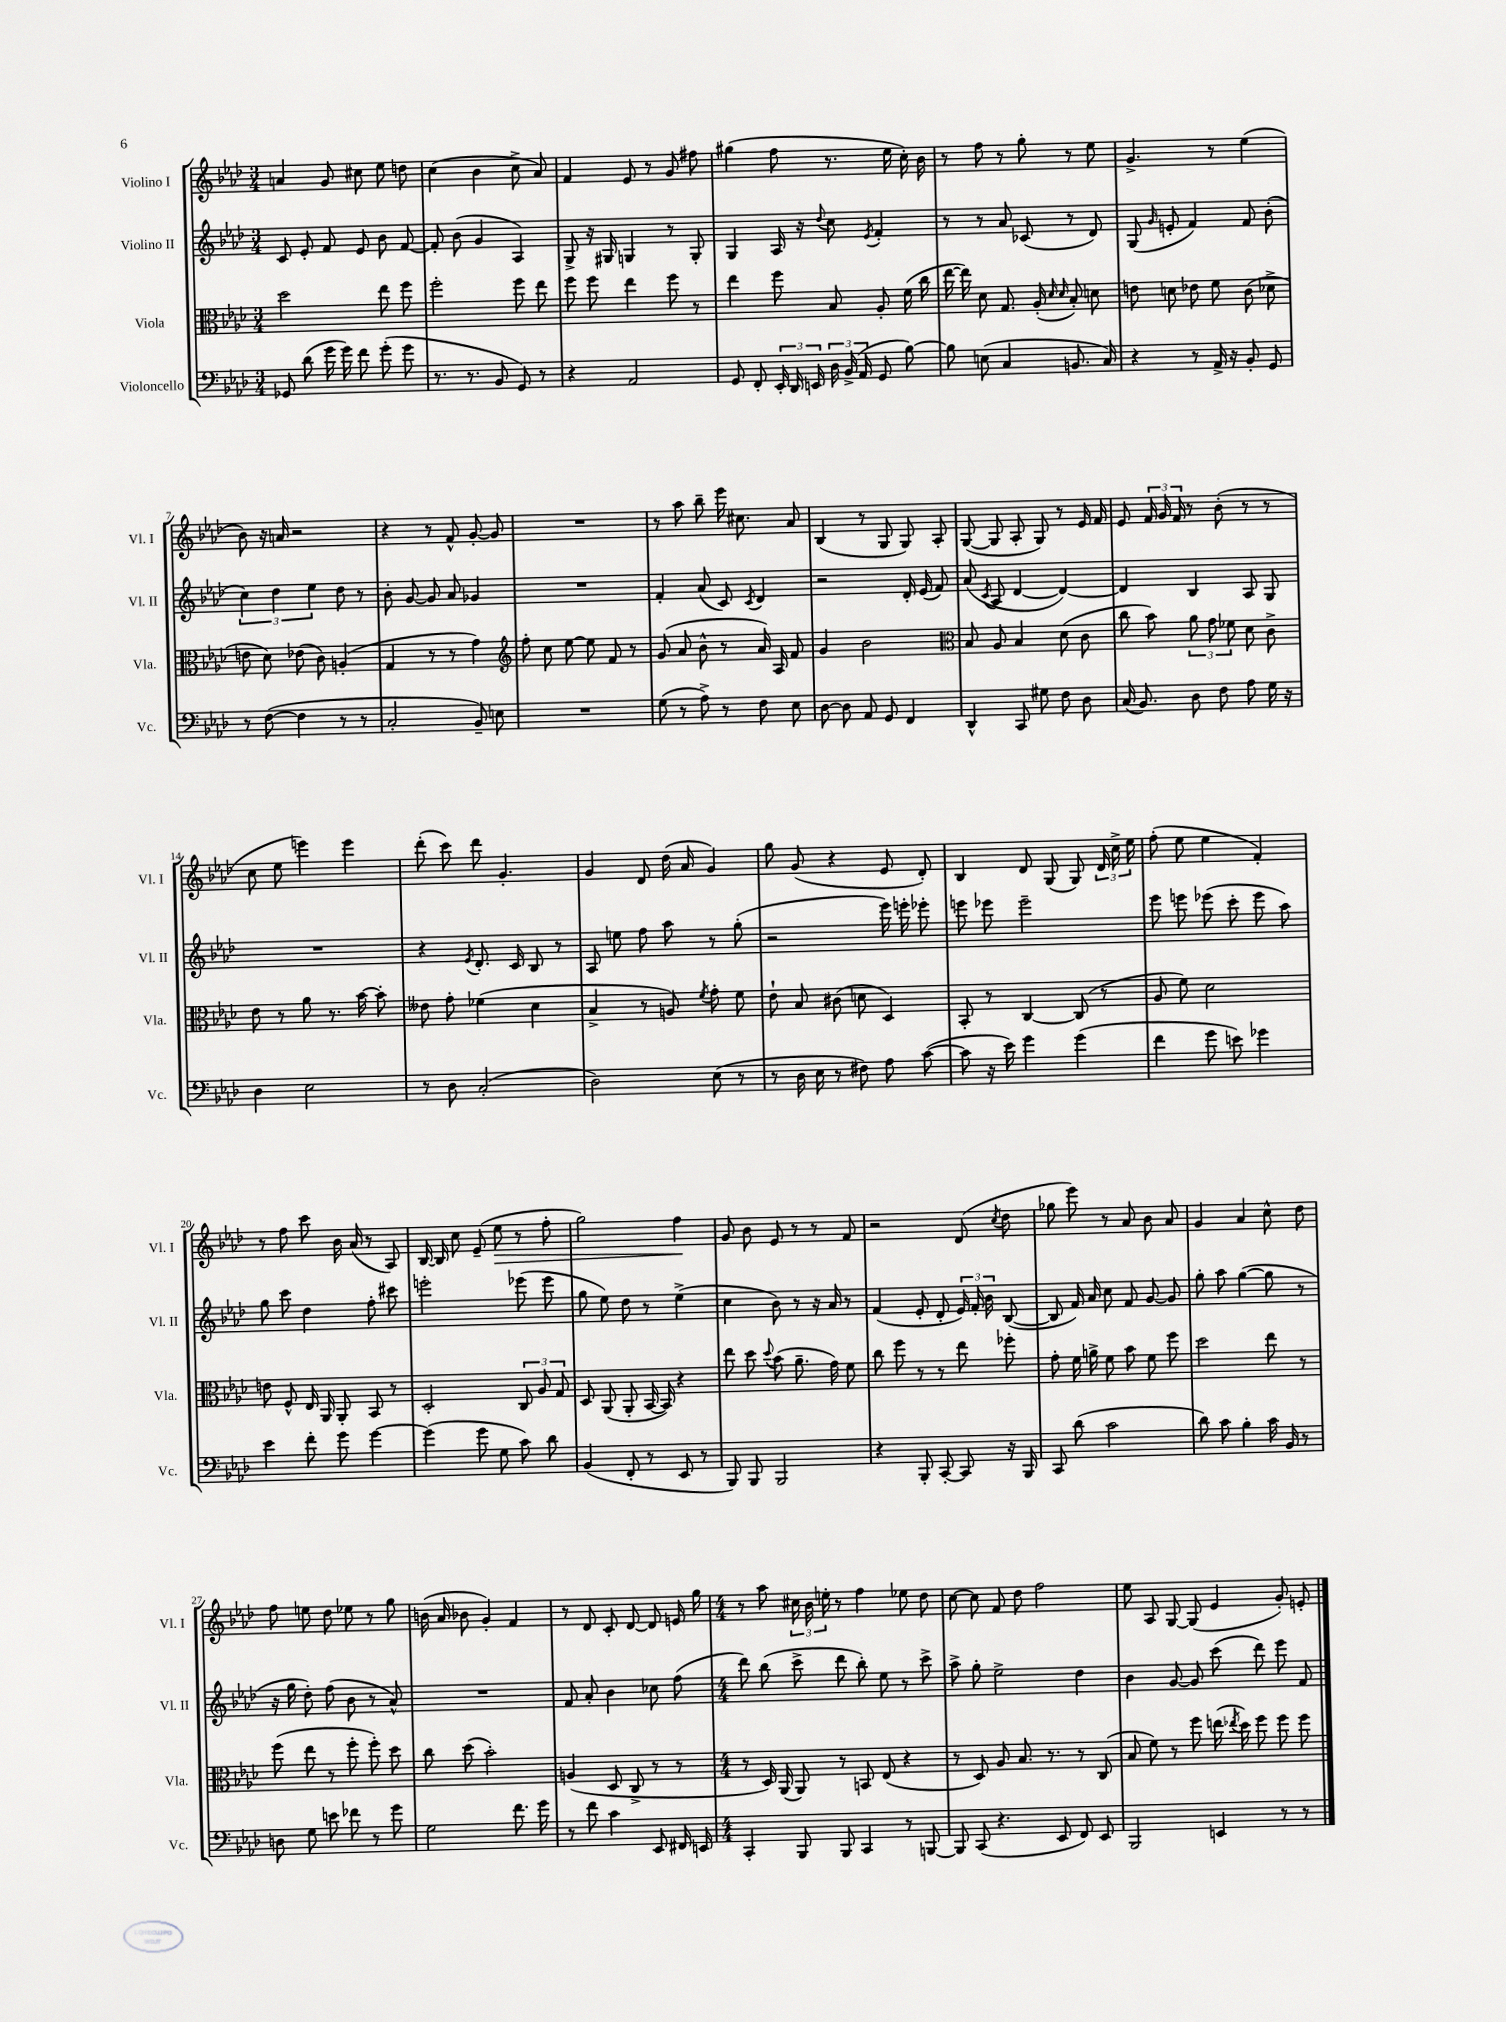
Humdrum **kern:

**kern	**kern	**kern	**kern
*staff4	*staff3	*staff2	*staff1
*clefF4	*clefC3	*clefG2	*clefG2
*k[b-e-a-d-]	*k[b-e-a-d-]	*k[b-e-a-d-]	*k[b-e-a-d-]
*M3/4	*M3/4	*M3/4	*M3/4
8GG-	2dd-	8c	4a
(8d-	.	8e-'	.
16g	.	8f	8g
16g)	.	.	.
8f	.	8e-	8cc#
(8g'	8ee-	8b-	8ee-
8g	8ff	[8f	8dd
=	=	=	=
8.r	2ff'	8f']	(4cc
.	.	(8b-	.
8.r	.	.	.
.	.	4g	4b-
8BB-	.	.	.
8GG)	8ff	4A-)	8cc^
8r	8ee-	.	8a-)
=	=	=	=
4r	8ff	8G^	4f
.	8ff	16r	.
.	.	16G#	.
2AA-	4ee-	4G	8e-
.	.	.	8r
.	8ff	8r	8g
.	8r	8G'	8ff#
=	=	=	=
8GG	4ee-	4G	(4gg#
8FF'	.	.	.
24EE-'	8ff	16A-	8ff
24DD-	.	.	.
.	.	16r	.
24EE	.	.	.
.	.	8qqdd-	.
24D-	8B-	8cc	8.r
(24BB-^	.	.	.
24AA-	.	.	.
.	.	8qe-	.
8GG	8A-'	4f'	.
.	.	.	16ee-
[8B-)	(16f	.	16cc')
.	16cc	.	16b-
=	=	=	=
8B-]	[16ee-	8r	8r
.	16ee-])	.	.
(8E	8d-	8r	8ff
4C	8.G	8a-	8r
.	.	(8c-	8gg'
.	(16A-'	.	.
.	16qqd-	.	.
.	16qqd-	.	.
8.BB	8B-')	8r	8r
.	8d	8d-)	8ee-
16C)	.	.	.
=	=	=	=
4r	8e	(8G	4.g^
.	.	16qqg	.
.	8d	8e'	.
8r	8e-	4f)	.
16AA-^	8f	.	8r
16r	.	.	.
8BB-'	(8c	8f	(4ee-
8GG	8d-^	(8b-'	.
=	=	=	=
8r	8e	6cc)	8b-)
([8F	8d-)	.	16r
.	.	6dd-	.
.	.	.	16a
4F]	(8e-	.	2r
.	.	6ee-	.
.	8c)	.	.
8r	(4A'	8dd-	.
8r	.	8r	.
=	=	=	=
2C'	4G	8b-'	4r
.	.	[8g	.
.	8r	8g]	8r
.	8r	8a-	8f^^
8BB-~)	4g)	4g-	[8g'
8E	.	.	8g]
=	=	=	=
*	*clefG2	*	*
2.r	8ff'	2.r	2.r
.	8cc	.	.
.	[8ee-	.	.
.	8ee-]	.	.
.	8f	.	.
.	8r	.	.
=	=	=	=
(8G	(8g	4f'	8r
8r	8a-	.	8aa-
8A-^)	8b-^^	(8a-	8bb-~
8r	8r	8c)	16eee-
.	.	.	8.cc#
.	.	8qc	.
8F	16a-)	4d-	.
.	16A-	.	.
8E-	8f	.	8a-
=	=	=	=
[8D-	4g	2r	(4B-
8D-]	.	.	.
8AA-	2b-	.	8r
8GG	.	.	8G
4FF	.	16d-'	8G)
.	.	(16e-	.
.	.	8f)	8A-'
=	=	=	=
*	*clefC3	*	*
4DD-^^	8B-	(8a-	([8G
.	.	8qc	.
.	8A-	8A-	8G]
8CC	4B-	[4d-	8A-'
8G#	.	.	8G)
8F	(8d-	4d-_)	8r
8D-	8c	.	16e-
.	.	.	16f
=	=	=	=
(16C	8cc	4d-]	8e-
8.BB-)	.	.	.
.	8b-)	.	24f
.	.	.	24g
.	.	.	24f
8D-	12a-	4B-	8r
.	12g	.	.
8F	.	.	(8b-'
.	12f-	.	.
8A-	8d-	8A-	8r
16G	8c^	8G	8r
16r	.	.	.
=	=	=	=
4D-	8e-	2.r	8cc
.	8r	.	8ee-
2E-	8a-	.	4eee)
.	8.r	.	.
.	.	.	4eee
.	[16b-	.	.
.	8b-']	.	.
=	=	=	=
8r	8e--	4r	(8ddd-'
8D-	8g'	.	8ccc)
.	.	8qe-	.
(2C'	(4f-	8.d-'	8ddd-
.	.	.	4.g'
.	.	16c	.
.	4d-	8B-	.
.	.	8r	.
=	=	=	=
2D-)	4B-^	8A-	4g
.	.	8ee	.
.	8r	8ff	8d-
.	8A)	8aa-	(16dd-
.	.	.	16a-
.	8qf	.	.
(8E-	8g'	8r	4g)
8r	8f	(8gg'	.
=	=	=	=
8r	8e-`	2r	8gg
16D-	8B-	.	(8g
16E-	.	.	.
8r	(8c#	.	4r
8F#)	8d	.	.
8A-	4D-)	16eee-)	8e-
.	.	16eee'	.
([8c	.	8eee-'	8d-')
=	=	=	=
8c]	8BB-'	8eee	4B-
16r	8r	8eee-	.
16e-)	.	.	.
4g	[4C	2eee-~	8d-
.	.	.	(8G
(4g	(8C]	.	8G)
.	8r	.	24d-
.	.	.	24cc^
.	.	.	24ee-
=	=	=	=
4f	8A-	8eee-	(8ff'
.	8f)	8eee	8ee-
8g	2d-	(8eee-	4ee-
8e)	.	8ccc'	.
4g-	.	8eee-	4f')
.	.	8aa-)	.
=	=	=	=
4e-	8e	8gg	8r
.	8F^^	8ccc	8ff
8f'	16E-	4dd-	8ccc
.	16AA-	.	.
8g	8AA-'	.	16b-
.	.	.	(16a-
[4g	8BB-	8ff'	8r
.	8r	8ccc#	8A-)
=	=	=	=
(4g]	2D-'	2eee'	[16B-
.	.	.	16B-]
.	.	.	8cc
8g	.	.	(8e-~
8G	.	.	8ee-
8c)	12C	(8eee-	8r
.	12A-	.	.
8d-	.	8eee-	8ff'
.	12G	.	.
=	=	=	=
(4BB-	8D-	8gg	2gg)
.	(8AA-	8ee-)	.
8FF'	8AA-'	8dd-	.
8r	[16BB-	8r	.
.	16BB-])	.	.
8EE-	4r	(4ee-^	4ff
8r	.	.	.
=	=	=	=
8BBB-)	8ee-	4cc	8g
8BBB-	8dd-	.	8b-
.	8qqdd-	.	.
2BBB-	(8b-	8b-)	8e-
.	8.a-~	8r	8r
.	.	16r	8r
.	16g)	16a-	.
.	8f	8r	8f
=	=	=	=
4r	8cc	(4f	2r
.	8ff	.	.
8BBB-'	8r	8e-'	.
[8CC'	8r	8d-'	.
8CC]	8ee-	24e-)	(8d-
.	.	24f'	.
.	.	24b-	.
.	.	.	8qcc
16r	8ff-'	([8B-	8dd-
16BBB-	.	.	.
=	=	=	=
8CC	8g'	8B-]	8gg-
(8d-	16f	16f)	8eee-)
.	16a^	16a-	.
2c	8f	8cc	8r
.	8b-	8f	8a-
.	8f	[8g	8b-
.	8ff	8g]	8a-
=	=	=	=
8d-)	2dd-	8gg'	4g
8c	.	8aa-	.
4B-'	.	([4gg	4a-
16c	8ee-	8gg]	8cc^^
16BB-	.	.	.
8r	8r	8r	8dd-
=	=	=	=
8D	(8ff	16r	8ff
.	.	16gg	.
8G	8ee-	8dd-')	8ee
8e	8r	(8ff	8dd-
8f-	8ff'	8b-	8ee-
8r	8ff')	8r	8r
8g	8dd-	8a-^^)	8gg
=	=	=	=
2G	8cc	2.r	(16b
.	.	.	16a-
.	(8dd-	.	8b-
.	2b-')	.	4g')
8.f	.	.	4f
16g	.	.	.
=	=	=	=
8r	(4A	8f	8r
8f	.	8a-'	8d-
4c	8D-	4b-	8c'
.	8C^	.	[8d-
8EE-	8r	8cc-	8d-]
16FF#	8r	(8ff	16e
16EE	.	.	16gg
=	=	=	=
*M4/4	*M4/4	*M4/4	*M4/4
4CC'	8r	8ddd-)	8r
.	16D-)	(8bb-	8aa-
.	(16AA-	.	.
8BBB-	8AA-)	8ccc^	24cc#
.	.	.	24b-
.	.	.	24ee'
8BBB-	8r	8ddd-	8r
4CC	8BB	8bb-')	4ff
.	(8E-	8ee-	.
8r	4r	8r	8ee-
[8BBB	.	8ccc^	8dd-
=	=	=	=
8BBB]	8r	8aa-^	[8cc
(8CC	8D-)	8gg'	8cc]
4.r	8A-	2ee-^	8f
.	8.B-	.	8dd-
.	.	.	2ff
.	8.r	.	.
8EE-	.	.	.
8FF)	8r	4dd-	.
8EE-	(8C	.	.
=	=	=	=
2BBB-	8B-	4b-	8ee-
.	8f)	.	8A-
.	8r	[8g	[8G
.	8ff	8g]	(8G]
4EE	(16ee	(8ccc	4e-
.	8qee-	.	.
.	16dd-)	.	.
.	8ff	8ddd-)	.
8r	8ff	8eee-	8g')
8r	8ff	8f	8e'
==	==	==	==
*-	*-	*-	*-
